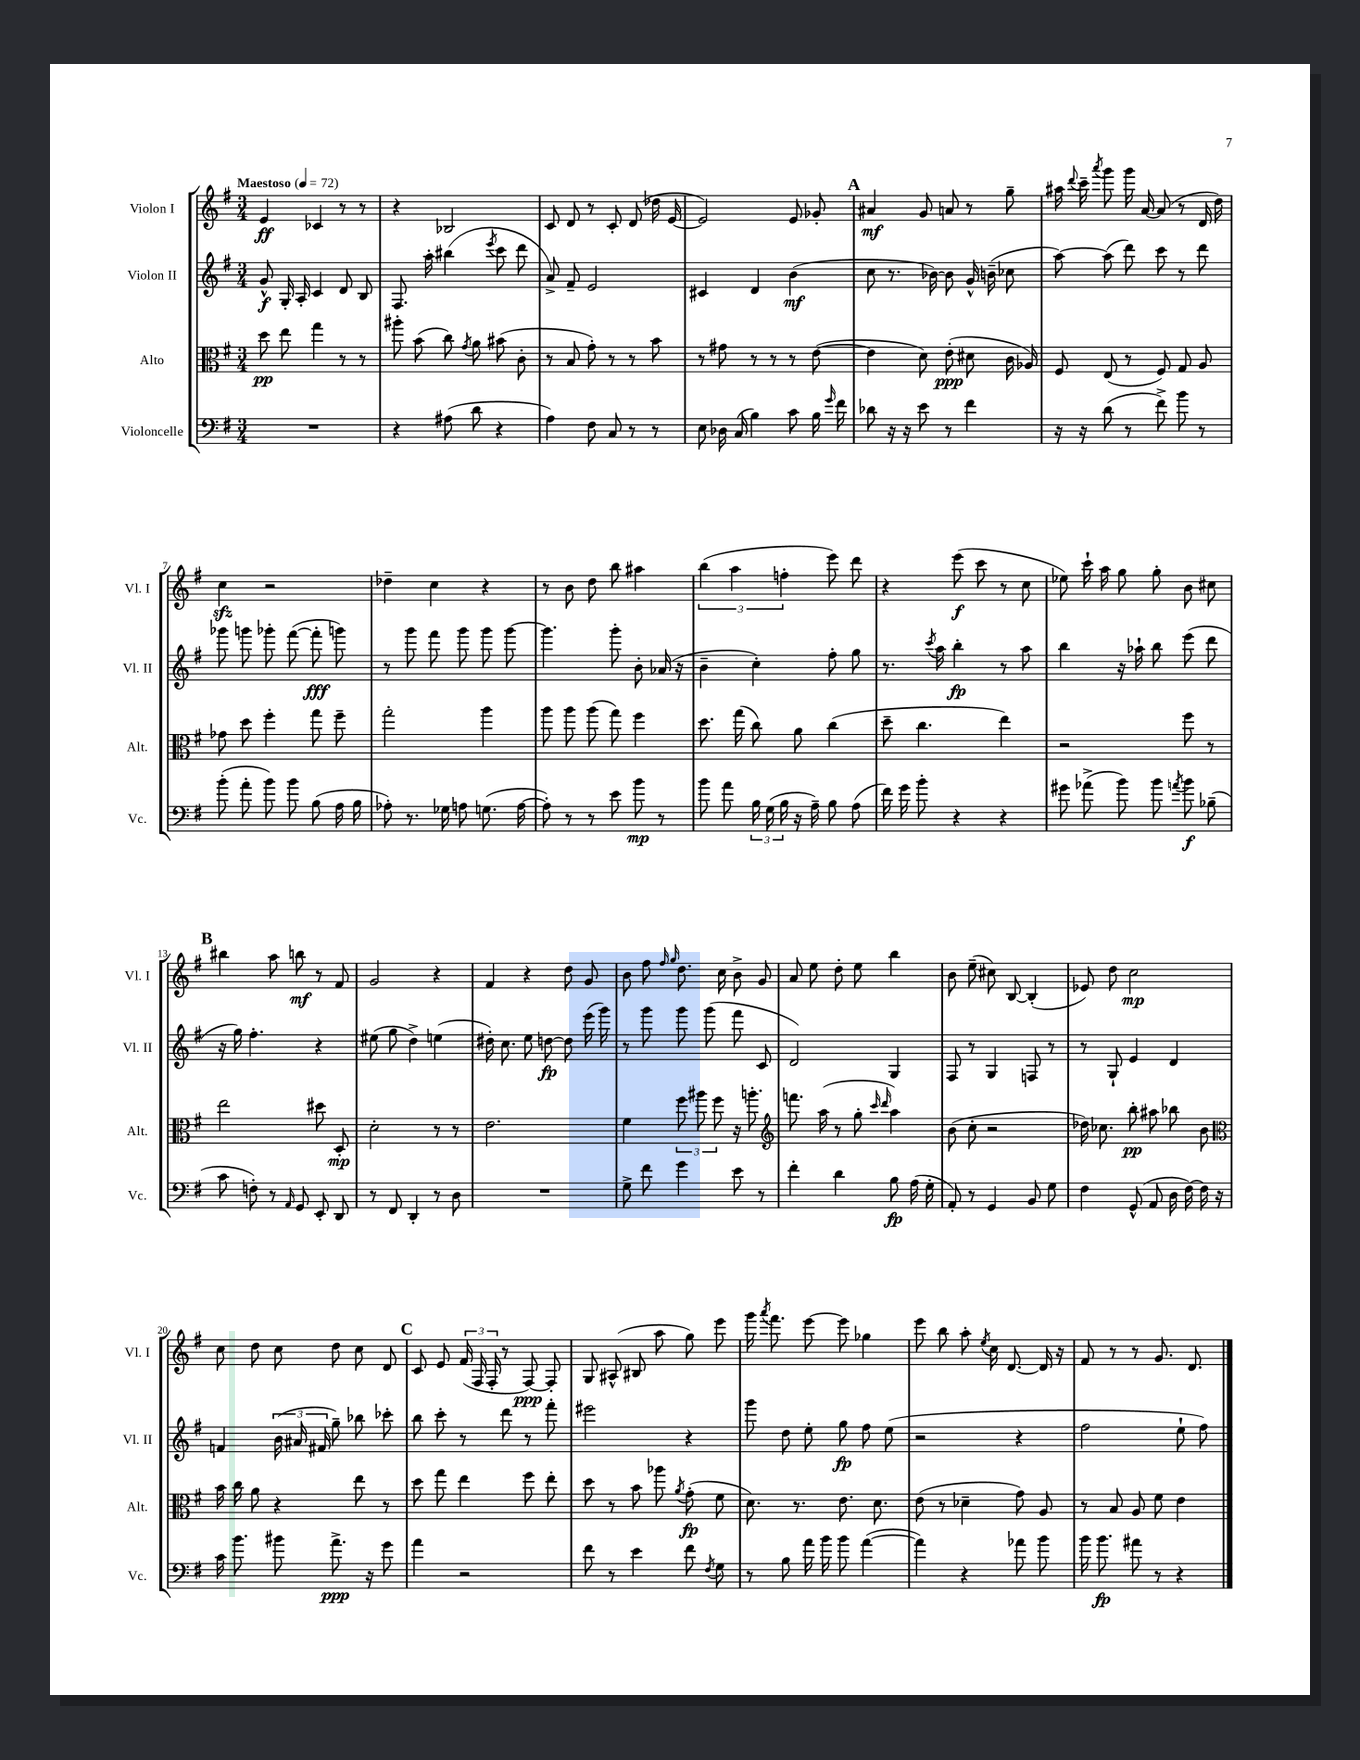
<<
\new StaffGroup <<
\new Staff = "s0" \with { instrumentName = "Violon I" shortInstrumentName = "Vl. I" } {
    \clef treble \key g \major \numericTimeSignature \time 3/4 \tempo "Maestoso" 4 = 72
    \autoBeamOff e'4\ff ces'4 r8 r8 |
    r4 bes2 |
    c'8 d'8 r8 c'8-. d'8( des''16 e'16~ |
    e'2) e'8 ges'8-. |
    \mark \markup { \bold "A" } ais'4\mf g'8 a'8 r8 g''8-- |
    ais''16 \appoggiatura { d'''8 } c'''16-- \acciaccatura { a'''8 } g'''8 g'''16 a'16~ a'8( r8 d'16 d''16) |
    c''4\sfz r2 |
    des''4-- c''4 r4 |
    r8 b'8 d''8 b''8 ais''4 |
    \tuplet 3/2 { b''4( a''4 f''4-. } e'''8) d'''8 |
    r4 e'''8\f( c'''8 r8 c''8 |
    ees''8) c'''16-! a''16 g''8 g''8-. b'8 cis''8 |
    \mark \markup { \bold "B" } bis''4 a''8 b''8\mf r8 fis'8 |
    g'2 r4 |
    fis'4 r4 d''8 g'8 |
    b'8 fis''8 \grace { fis''16 g''16 } d''8. c''16 b'8-> g'8 |
    a'8 e''8 d''8-. e''8 b''4 |
    b'8 e''8--( cis''8) b8~ b4-.( |
    ees'8) d''8 c''2\mp |
    c''8 d''8 c''8 d''8 c''8 d'8 |
    \mark \markup { \bold "C" } c'8 e'8 \tuplet 3/2 { fis'16( fis16 fis16-. } r8 fis8~\ppp) fis8-. |
    g8 ais8-^( bis8 a''8 g''8) e'''8 |
    g'''16 \acciaccatura { a'''8 } fis'''8. e'''8~ e'''8 ges''4 |
    e'''8 b''8 a''8-. \acciaccatura { e''8 } c''16 d'8.~ d'16 r16 |
    fis'8 r8 r8 g'8. d'8. \bar "|." |
}
\new Staff = "s1" \with { instrumentName = "Violon II" shortInstrumentName = "Vl. II" } {
    \clef treble \key g \major \numericTimeSignature \time 3/4
    \autoBeamOff g'8-^\f g16-. a16-. c'4 d'8 b8 |
    fis8. a''16-. bis''4( \acciaccatura { e'''8 } c'''8 d'''8 |
    a'8->) fis'8-- e'2 |
    cis'4 d'4 b'4\mf( |
    \mark \markup { \bold "A" } c''8 r8. bes'16~) bes'8 g'16-^ b'16--( ces''8 |
    a''8~) a''8( d'''8) c'''8 r8 d'''8 |
    ges'''8 g'''8 ges'''8-. fis'''8~( fis'''8-.\fff g'''8) |
    r8 g'''8 fis'''8 g'''8 g'''8 g'''8~ |
    g'''4. g'''8-. b'8-. aes'16( r16 |
    b'4-- c''4-.) fis''8-. g''8 |
    r8. \acciaccatura { c'''8 } a''16 b''4-.\fp r8 a''8 |
    b''4 r16 aes''16-! b''8 e'''8( d'''8 |
    \mark \markup { \bold "B" } r16 g''16) fis''4.-. r4 |
    eis''8( g''8 d''4->) e''4( |
    dis''16-.) c''8. e''8 d''8~\fp d''8 e'''16( g'''16) |
    r8 g'''8 g'''8 g'''8( fis'''8 c'8 |
    d'2) g4 |
    fis8 r8 g4 f8 r8 |
    r8 g8-! e'4 d'4 |
    f'4 \tuplet 3/2 { b'16( ais'16 fis'16 } g''8--) bes''8 ces'''8-. |
    \mark \markup { \bold "C" } b''8 c'''8-. r8 d'''8 r8 fis'''8-. |
    eis'''2 r4 |
    g'''8 d''8 e''8-. g''8\fp fis''8 e''8( |
    r2 r4 |
    fis''2 e''8-! fis''8) \bar "|." |
}
\new Staff = "s2" \with { instrumentName = "Alto" shortInstrumentName = "Alt." } {
    \clef alto \key g \major \numericTimeSignature \time 3/4
    \autoBeamOff d''8\pp e''8 g''4 r8 r8 |
    ais''8-. b'8( c''8) \acciaccatura { g'8 } a'8 bis'8( c'8-. |
    r8 b8 g'8-.) r8 r8 b'8 |
    r8 gis'8 r8 r8 r8 e'8~( |
    \mark \markup { \bold "A" } e'4 d'8) e'8-.\ppp( dis'8 c'16 aes16) |
    fis8 e8( r8 fis8) g8 a8 |
    ges'8 d''8 fis''4-. g''8 fis''8-- |
    g''2-. a''4 |
    a''8 a''8 a''8( g''8) fis''4 |
    d''8. g''16( c''8) a'8 c''4( |
    d''8-- c''4. e''4) |
    r2 fis''8 r8 |
    \mark \markup { \bold "B" } e''2 dis''8 d8-.\mp |
    d'2-. r8 r8 |
    e'2. |
    fis'4 \tuplet 3/2 { fis''8 ais''8 fis''8 } r16 a''8.-. |
    \clef treble f'''8. a''16( r8 g''8-. \grace { c'''16 d'''16 } a''4) |
    b'8( c''8-. r2 |
    des''16) ces''8. b''8-.\pp ais''8 bes''8 b'8 |
    \clef alto b'16 c''16 a'8 r4 e''8 r8 |
    \mark \markup { \bold "C" } d''8 g''8 e''4 fis''8 e''8-. |
    d''8 r8 b'8 aes''8 \acciaccatura { a'8 } g'8-.\fp( fis'8 |
    d'8.) r8. e'8. d'8. |
    e'8( r8 des'4-- g'8) a8 |
    r8 b8 a8 fis'8 e'4 \bar "|." |
}
\new Staff = "s3" \with { instrumentName = "Violoncelle" shortInstrumentName = "Vc." } {
    \clef bass \key g \major \numericTimeSignature \time 3/4
    \autoBeamOff R2. |
    r4 ais8( d'8 r4 |
    a4) fis8 c8 r8 r8 |
    e8 des16 c16( b4) c'8 b16 \grace { g'16 } fis'16 |
    \mark \markup { \bold "A" } des'8 r16 r16 e'8 r8 fis'4 |
    r16 r16 d'8( r8 fis'8->) b'8 r8 |
    b'8-.( a'8-. b'8) b'8 b8( a16 b16 |
    aes8-.) r8. ges16 a8 g8.( a16~ |
    a8-.) r8 r8 e'8 b'8\mp r8 |
    b'8 a'8 \tuplet 3/2 { b16 g16( b16 } r16 a16--) b8 a8( |
    fis'16) g'16 b'8-. r4 r4 |
    gis'8 aes'8->( b'8) b'8 \acciaccatura { a'8 } b'8\f bes8--( |
    \mark \markup { \bold "B" } c'8 f8-.) r8 \grace { a,16 } g,8 e,8-. d,8 |
    r8 fis,8 d,4-. r8 d8 |
    R2. |
    g8-> fis'8 g'4 e'8 r8 |
    fis'4-. d'4 b8\fp a16( g16-. |
    a,8-.) r8 g,4 b,8 g8 |
    fis4 g,8-^( a,8 d16 fis16~) fis16 r16 |
    c'16 b'8. bis'8 a'8.->\ppp r16 g'8 |
    \mark \markup { \bold "C" } a'4 r2 |
    fis'8 r8 e'4 fis'8 \acciaccatura { fis8 } g8 |
    r8 b8 a'16 b'16 b'8 a'4~( |
    a'4) r4 aes'8 b'8 |
    b'16 b'8.\fp ais'8 r8 r4 \bar "|." |
}
>>
>>
